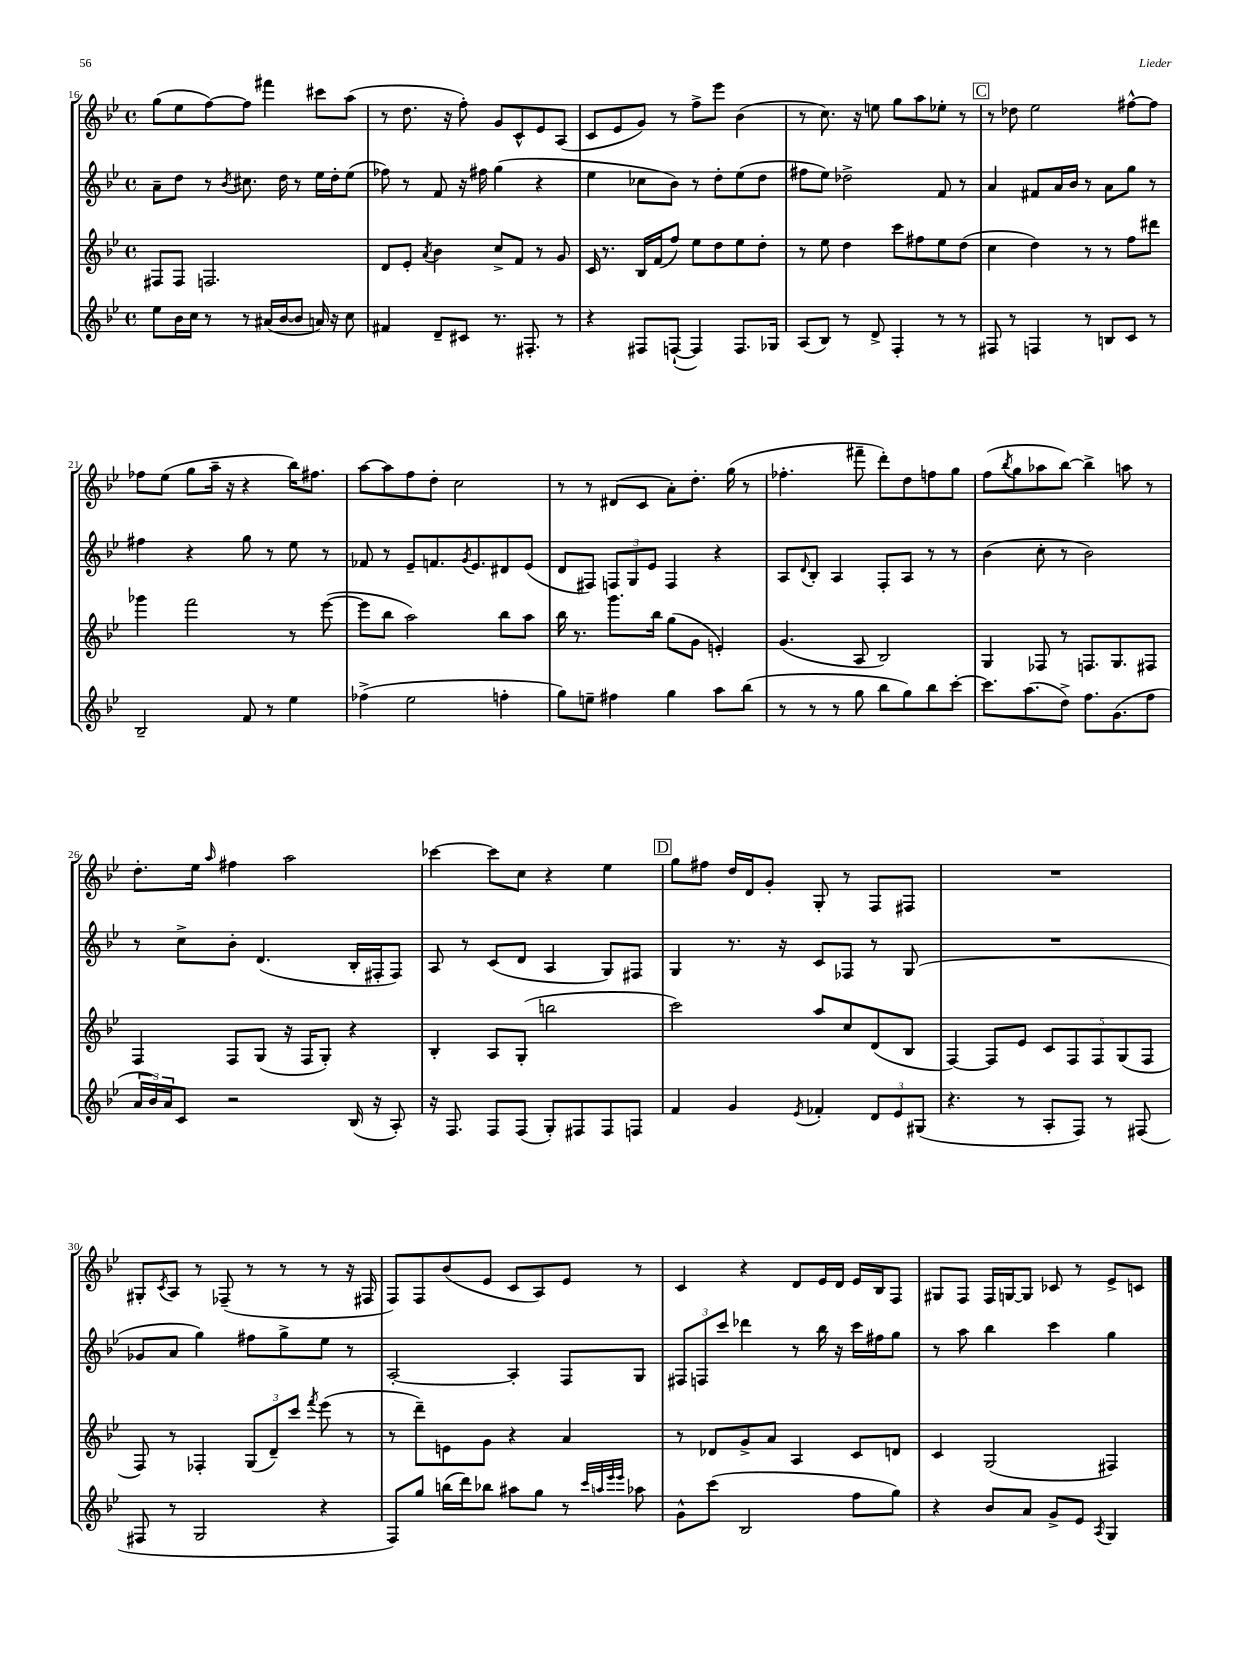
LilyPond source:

<<
\new StaffGroup <<
\new Staff = "s0" {
    \clef treble \key bes \major \defaultTimeSignature \time 4/4
    g''8( ees''8 f''8~) f''8 fis'''4 cis'''8 a''8( |
    r8 d''8. r16 f''8-.) g'8 c'8-^ ees'8 a8( |
    c'8 ees'8 g'8) r8 f''8-> ees'''8 bes'4( |
    r8 c''8.) r16 e''8 g''8 a''8 ees''8-. r8 |
    \mark \markup { \box "C" } r8 des''8 ees''2 fis''8~-^ fis''8 |
    fes''8 ees''8( g''8 a''16-- r16 r4 bes''16) fis''8. |
    a''8~ a''8 f''8 d''8-. c''2 |
    r8 r8 dis'8( c'8 a'8-.) d''8.-. g''16( r8 |
    fes''4.-. fis'''8-- d'''8-.) d''8 f''8 g''8 |
    f''8( \acciaccatura { bes''8 } g''8 aes''8 bes''8~) bes''4-> a''8 r8 |
    d''8.-. ees''16 \grace { a''16 } fis''4 a''2 |
    ces'''4~ ces'''8 c''8 r4 ees''4 |
    \mark \markup { \box "D" } g''8 fis''8 d''16 d'16 g'8-. g8-. r8 f8 fis8 |
    R1 |
    gis8-. \acciaccatura { c'8 } a8 r8 fes8--( r8 r8 r8 r16 fis16 |
    f8) f8 bes'8( ees'8 c'8 a8) ees'8 r8 |
    c'4 r4 d'8 ees'16 d'16 ees'16 bes16 f8 |
    gis8 f8 f16 g16~ g8 ces'8 r8 ees'8-> c'8 \bar "|." |
}
\new Staff = "s1" {
    \clef treble \key bes \major \defaultTimeSignature \time 4/4
    a'8-- d''8 r8 \acciaccatura { bes'8 } cis''8. d''16 r8 ees''16 d''16-. ees''8( |
    fes''8) r8 f'8 r16 fis''16 g''4( r4 |
    ees''4 ces''8 bes'8) r8 d''8-. ees''8( d''8 |
    fis''8 ees''8) des''2-> f'8 r8 |
    \mark \markup { \box "C" } a'4 fis'8 a'16 bes'16 r8 a'8 g''8 r8 |
    fis''4 r4 g''8 r8 ees''8 r8 |
    fes'8 r8 ees'8-- f'8. \acciaccatura { g'8 } ees'8. dis'8 ees'8( |
    d'8 fis8) \tuplet 3/2 { f8 g8 ees'8 } f4 r4 |
    a8 \appoggiatura { d'8 } bes8-. a4 f8-. a8 r8 r8 |
    bes'4( c''8-. r8 bes'2) |
    r8 c''8-> bes'8-. d'4.( bes16-. fis16-. fis8) |
    a8 r8 c'8( d'8 a4 g8) fis8 |
    \mark \markup { \box "D" } g4 r8. r16 c'8 fes8 r8 g8( |
    R1 |
    ges'8 a'8 g''4) fis''8 g''8-> ees''8 r8 |
    a2~-. a4-. f8 g8 |
    \tuplet 3/2 { fis8 f8 c'''8 } des'''4 r8 bes''16 r16 c'''16 fis''16 g''8 |
    r8 a''8 bes''4 c'''4 g''4 \bar "|." |
}
\new Staff = "s2" {
    \clef treble \key bes \major \defaultTimeSignature \time 4/4
    fis8 fis8 f2. |
    d'8 ees'8-. \acciaccatura { a'8 } bes'4 c''8-> f'8 r8 g'8 |
    c'16 r8. bes16 f'16( f''8) ees''8 d''8 ees''8 d''8-. |
    r8 ees''8 d''4 c'''8 fis''8 ees''8 d''8( |
    \mark \markup { \box "C" } c''4 d''4) r8 r8 f''8 dis'''8 |
    ges'''4 f'''2 r8 ees'''8~( |
    ees'''8 bes''8 a''2) bes''8 a''8 |
    bes''16 r8. g'''8. bes''16 g''8( g'8 e'4-.) |
    g'4.( a8 bes2) |
    g4 fes8 r8 f8. g8. fis8 |
    f4 f8 g8( r16 f16 g8-.) r4 |
    bes4-. a8 g8-.( b''2 |
    \mark \markup { \box "D" } c'''2) a''8 c''8 d'8( bes8 |
    f4~) f8 ees'8 \tuplet 5/4 { c'8 f8 f8 g8( f8 } |
    f8) r8 fes4-. \tuplet 3/2 { g8( d'8--) c'''8 } \acciaccatura { f'''8 } ees'''8( r8 |
    r8 d'''8--) e'8 g'8 r4 a'4 |
    r8 des'8 g'8-> a'8 a4 c'8 d'8 |
    c'4 g2( fis4) \bar "|." |
}
\new Staff = "s3" {
    \clef treble \key bes \major \defaultTimeSignature \time 4/4
    ees''8 bes'16 c''16 r8 r8 ais'16( bes'16~ bes'8 a'16) r16 c''8 |
    fis'4 d'8-- cis'8 r8. fis8.-. r8 |
    r4 fis8 f8~-!( f4) f8. ges16 |
    a8( bes8) r8 d'8-> f4-. r8 r8 |
    \mark \markup { \box "C" } fis8 r8 f4 r8 b8 c'8 r8 |
    bes2-- f'8 r8 ees''4 |
    fes''4->( ees''2 f''4-. |
    g''8) e''8-- fis''4 g''4 a''8 bes''8( |
    r8 r8 r8 g''8 bes''8 g''8) bes''8 c'''8~-. |
    c'''8. a''8.( d''8->) f''8. g'8.( f''8 |
    \tuplet 3/2 { a'16 bes'16) a'16 } c'8 r2 bes16( r16 a8-.) |
    r16 f8. f8 f8( g8-.) fis8 fis8 f8 |
    \mark \markup { \box "D" } f'4 g'4 \acciaccatura { ees'8 } fes'4-. \tuplet 3/2 { d'8 ees'8 gis8( } |
    r4. r8 a8-. f8) r8 fis8( |
    fis8 r8 g2 r4 |
    f8) g''8 b''16( d'''16) bes''8 ais''8 g''8 r8 \grace { c'''32 a''32 ees'''32 ees'''32 } aes''8 |
    g'8-^ c'''8( bes2 f''8 g''8) |
    r4 bes'8 a'8 g'8-> ees'8 \acciaccatura { a8 } g4 \bar "|." |
}
>>
>>
\layout { \context { \Score currentBarNumber = #16 } }
